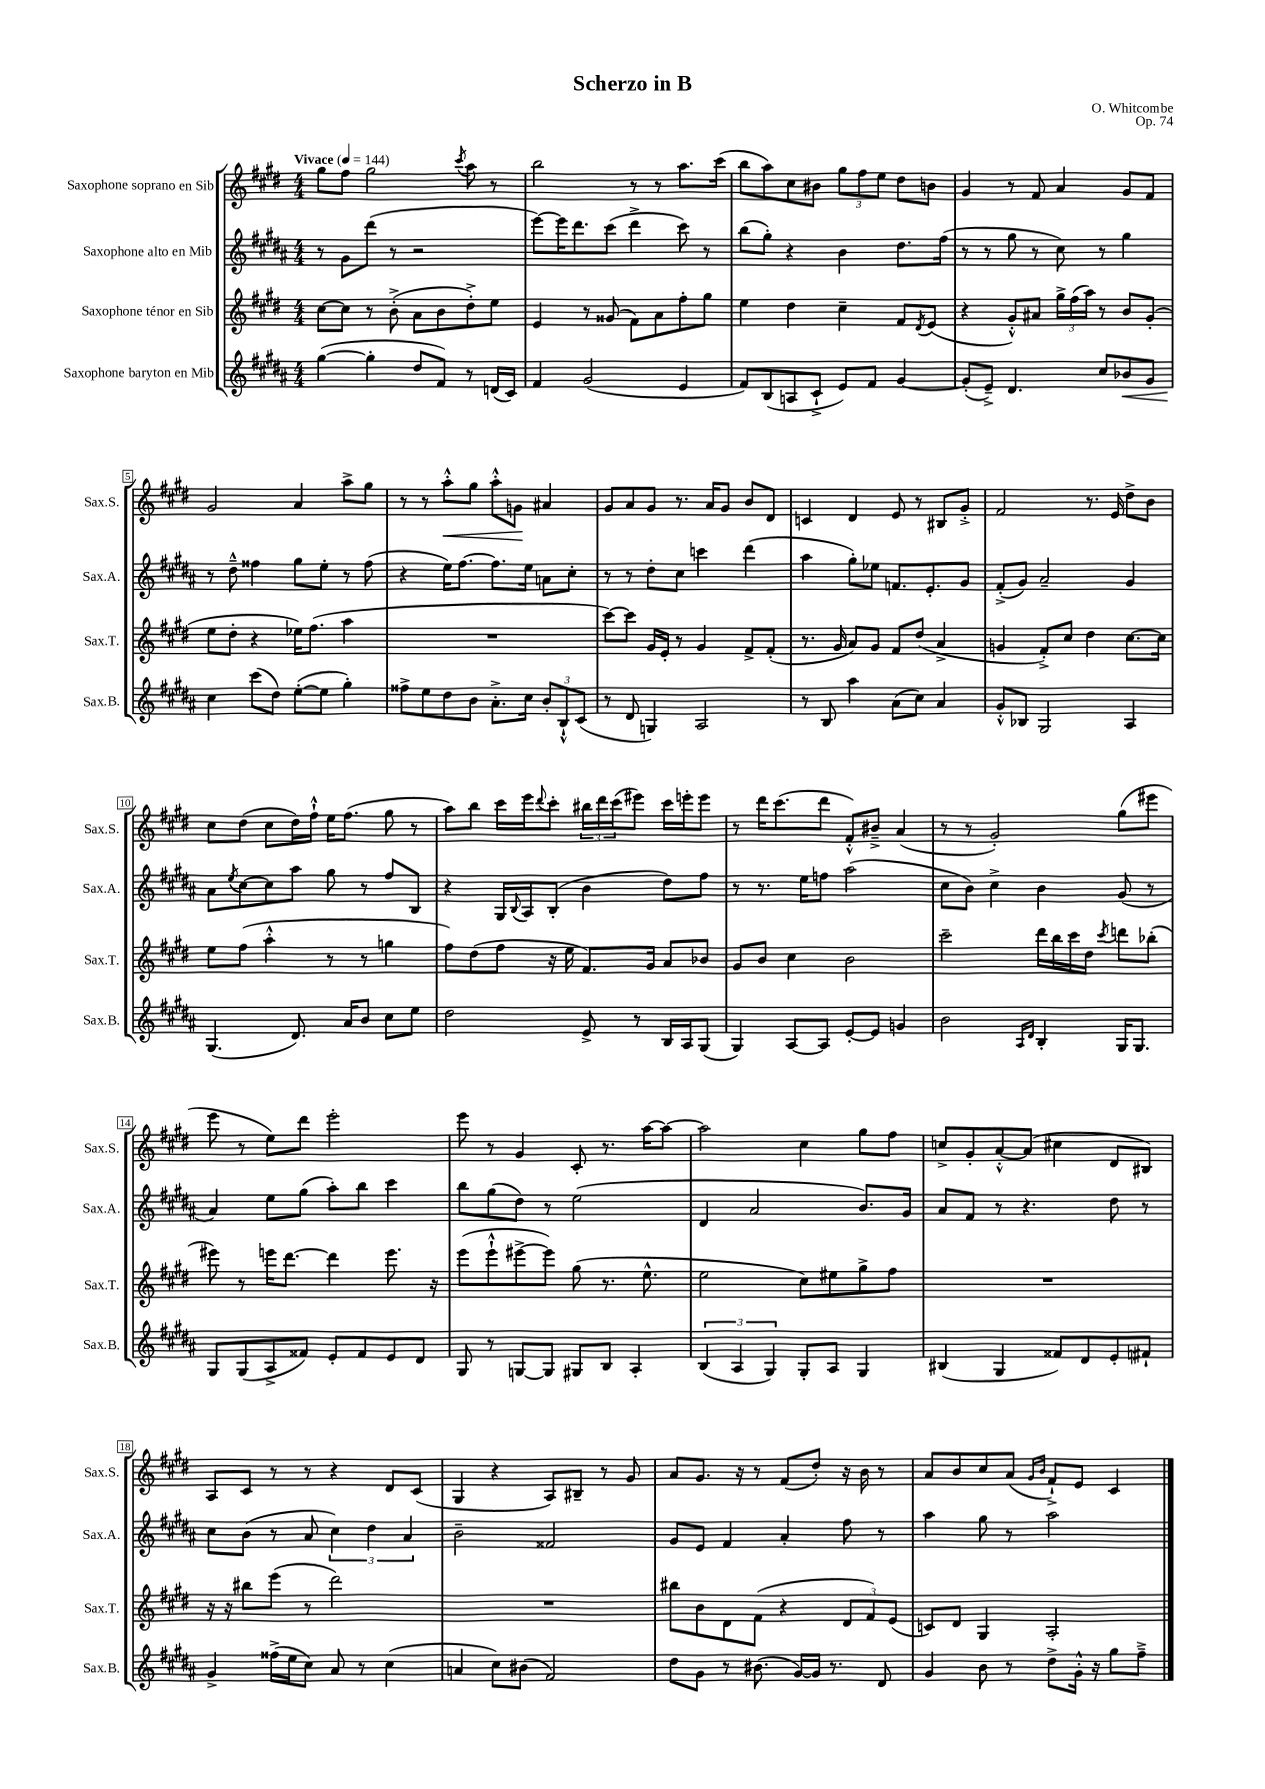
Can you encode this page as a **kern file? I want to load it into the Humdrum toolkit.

**kern	**kern	**kern	**kern
*staff4	*staff3	*staff2	*staff1
*clefG2	*clefG2	*clefG2	*clefG2
*k[f#c#g#d#a#]	*k[f#c#g#d#]	*k[f#c#g#d#a#]	*k[f#c#g#d#]
*M4/4	*M4/4	*M4/4	*M4/4
*MM144	*MM144	*MM144	*MM144
([4gg#\	[8cc#\L	8r	8gg#\L
.	8cc#\]J	8g#\L	8ff#\J
4gg#'\]	8r	(8ddd#\J	2gg#\
.	(8b'^\	8r	.
8dd#/L	8a\L	2r	.
8f#/J)	8b\	.	.
.	.	.	8qccc#/
8r	8dd#'^\)	.	8aa\
(16d/LL	8ee\J	.	8r
16c#/JJ)	.	.	.
=	=	=	=
4f#/	4e/	[8eee\L)	2bb\
.	.	16eee\]K	.
.	.	8.ddd#\	.
(2g#/	8r	.	.
.	(8g##/	(8ccc#\J	.
.	8f#\L)	4ddd#^\	8r
.	8a\	.	8r
4e/	8ff#'\	8ccc#\)	8.aa\L
.	8gg#\J	8r	.
.	.	.	(16ccc#\Jk
=	=	=	=
8f#/L)	4ee\	(8bb\L	8bb\L
(8B/	.	8gg#'\J)	8aa\)
8A/	4dd#\	4r	8cc#\
8c#`^/J	.	.	8b#\J
8e/L)	4cc#~\	4b\	12gg#\L
.	.	.	12ff#\
8f#/J	.	.	.
.	.	.	12ee\J
[4g#/	8f#/L	8.dd#\L	8dd#\L
.	8qd#/	.	.
.	(8e/J	.	8b\J
.	.	(16ff#\Jk	.
=	=	=	=
(8g#'/]L	4r	8r	4g#/
8e~^/J)	.	8r	.
4.d#/	8g#'^^/L)	8gg#\	8r
.	8a#/J	8r	8f#/
.	24gg#^\LL	8cc#\)	4a/
.	(24ff#\	.	.
.	24aa\JJ)	.	.
8cc#/L	8r	8r	.
8b-/	8b/L	4gg#\	8g#/L
8g#/J	(8g#'/J	.	8f#/J
=	=	=	=
4cc#\	8ee\L	8r	2g#/
.	8dd#'\J	8dd#~^^\	.
(8ccc#\L	4r	4ff##\	.
8dd#\J)	.	.	.
([8ee'\L	16ee-\LK)	8gg#\L	4a/
.	(8.ff#\J	.	.
8ee\]J	.	8ee'\J	.
4gg#'\)	4aa\	8r	8aa^\L
.	.	(8ff##\	8gg#\J
=	=	=	=
8ff##^\L	1r	4r	8r
8ee\	.	.	8r
8dd#\	.	16ee\LK)	8aa'^^\L
.	.	[8.ff#\J	.
8b\J	.	.	8gg#\J
8.a#'^\L	.	8.ff#\]L	8aa'^^\L
.	.	.	8g\J
16cc#\Jk	.	16ee\Jk	.
12b'/L	.	8a\L	4a#/
12B`^^/	.	.	.
.	.	8cc#'\J	.
(12c#/J	.	.	.
=	=	=	=
8r	[8ccc#\L)	8r	8g#/L
8d#/	8ccc#\]J	8r	8a/
4G/)	16g#/LL	8dd#'\L	8g#/J
.	16e'/JJ	.	.
.	8r	8cc#\J	8.r
2A#/	4g#/	4ccc\	.
.	.	.	16a/LK
.	.	.	8g#/J
.	8f#^/L	(4ddd#\	8b/L
.	(8f#'/J	.	8d#/J
=	=	=	=
8r	8.r	4aa#\	4c/
8B/	.	.	.
.	16g#/	.	.
4aa#\	8a/L)	8gg#'\L)	4d#/
.	8g#/J	8ee-\J	.
(8a#\L	8f#/L	8.f/L	8e/
8cc#\J)	(8dd#/J	.	8r
.	.	8.e'/	.
4a#/	4a^/	.	8B#/L
.	.	8g#/J	8g#'^/J
=	=	=	=
8g#'^^/L	4g/	(8f#'^/L	2f#/
8B-/J	.	8g#/J)	.
2G#/	8f#'^/L)	2a#~/	.
.	8cc#/J	.	.
.	4dd#\	.	8.r
.	.	.	16e/
4A#/	[8.cc#\L	4g#/	8dd#^\L
.	.	.	8b\J
.	16cc#\]Jk	.	.
=	=	=	=
(4.G#/	8ee\L	8a#\L	8cc#\L
.	.	8qee/	.
.	(8ff#\J	[8cc#\	(8dd#\J
.	4aa'^^\	8cc#\]	8cc#\L
8.d#/)	.	8aa#\J	16dd#\L)
.	.	.	16ff#`^^\JJ
.	8r	8gg#\	16ee\LK
16a#/LK	.	.	(8.ff#\J
8b/J	8r	8r	.
8cc#\L	4gg\	8ff#/L	8gg#\
8ee\J	.	8B/J	8r
=	=	=	=
2dd#\	8ff#\L)	4r	8aa\L)
.	(8dd#\	.	8bb\J
.	8ff#\J	16G#/LL	16ccc#\LL
.	.	8qqB/	.
.	.	16A#/J	16eee\J
.	.	.	8qqddd#/
.	16r	(8B'/J	8ccc#'\J
.	16ee\	.	.
8e^/	8.f#/L)	4b\	24bb#\LL
.	.	.	24ddd#\
.	.	.	(24ccc#\J
8r	.	.	8eee#\J)
.	16g#/Jk	.	.
16B/LL	8a/L	8dd#\L)	16ccc#\LL
16A#/J	.	.	16eee'\J
(8G#/J	8b-/J	8ff#\J	8eee\J
=	=	=	=
4G#/)	8g#/L	8r	8r
.	8b/J	8.r	16ddd#\LK
.	.	.	(8.ccc#\
[8A#/L	4cc#\	.	.
.	.	16ee\LK	.
8A#/]J	.	8ff\J	8ddd#\J
[8e'/L	2b\	(2aa#\	8f#'^^/L)
8e/]J	.	.	8b#~^/J
4g/	.	.	(4a/
=	=	=	=
2b\	2ccc#~\	8cc#\L	8r
.	.	8b\J)	8r
.	.	4cc#^\	2g#'/)
16qqA#/LL	.	.	.
16qqd#/JJ	.	.	.
4B'/	16ddd#\LL	4b\	.
.	16bb\	.	.
.	16ccc#\	.	.
.	16dd#\JJ	.	.
.	8qccc#/	.	.
16G#/LK	8ddd\L	(8g#/	(8gg#\L
8.G#/J	.	.	.
.	(8bb-'\J	8r	8eee#\J
=	=	=	=
8G#/L	8eee#\)	4a#/)	8eee\
(8G#/	8r	.	8r
8A#^/	16eee\LK	8ee\L	8ee\L)
.	[8.ddd#\J	.	.
8f##/J)	.	(8gg#\J	8ddd#\J
8e'/L	4ddd#\]	8aa#'\L)	2eee'\
8f##/	.	8bb\J	.
8e/	8.eee\	4ccc#\	.
8d#/J	.	.	.
.	16r	.	.
=	=	=	=
8G#/	(8eee\L	8bb\L	8eee\
8r	8eee`^^\	(8gg#\	8r
[8G/L	[8eee#^\	8dd#\J)	4g#/
8G/]J	8eee#\]J)	8r	.
8G#/L	(8gg#\	(2ee\	8c#'/
8B/J	8.r	.	8.r
4A#'/	.	.	.
.	8.ee^^\	.	[16aa\LK
.	.	.	8aa\_J
=	=	=	=
(6B/	2ee\	4d#/	2aa\]
6A#/	.	.	.
.	.	2a#/	.
6G#/)	.	.	.
8G#'/L	8cc#\L)	.	4cc#\
8A#/J	8ee#\	.	.
4G#/	8gg#^\	8.b/L)	8gg#\L
.	8ff#\J	.	8ff#\J
.	.	16g#/Jk	.
=	=	=	=
(4B#/	1r	8a#/L	8cc^/L
.	.	8f#/J	8g#'/
4G#/	.	8r	[8a'^^/
.	.	4.r	(8a/]J
8f##/L)	.	.	4cc#\
8d#/	.	.	.
8e'/	.	8dd#\	8d#/L
8f#`/J	.	8r	8B#/J)
=	=	=	=
4g#^/	16r	8cc#\L	8A/L
.	16r	.	.
.	8bb#\L	(8b\J	8c#/J
(16ff##^\LL	(8eee\J	8r	8r
16ee\J	.	.	.
8cc#\J)	8r	8a#/	8r
8a#/	2ddd#\)	6cc#\)	4r
8r	.	.	.
.	.	6dd#\	.
(4cc#\	.	.	8d#/L
.	.	6a#/	.
.	.	.	(8c#/J
=	=	=	=
4a/	1r	2b~\	4G#/
8cc#\L)	.	.	4r
(8b#\J	.	.	.
2f#/)	.	2f##/	8A/L)
.	.	.	8B#~/J
.	.	.	8r
.	.	.	8g#/
=	=	=	=
8dd#\L	8bb#\L	8g#/L	8a/L
8g#\J	8b\	8e/J	8.g#/J
8r	8d#\	4f#/	.
.	.	.	16r
(8.b#\	(8f#\J	.	8r
.	4r	4a#'/	(8f#/L
[16g#/LL)	.	.	.
16g#/]JJ	.	.	8dd#'/J)
8.r	.	.	.
.	12d#/L	8ff#\	16r
.	.	.	16b\
.	12f#/)	.	.
8d#/	.	8r	8r
.	(12e/J	.	.
=	=	=	=
4g#/	8c/L)	4aa#\	8a/L
.	8d#/J	.	8b/
8b\	4G#/	8gg#\	8cc#/
8r	.	8r	(8a/J
.	.	.	16qqg#/LL
.	.	.	16qqb/JJ
8dd#^\L	2A'/	2aa#\	8f#`^/L)
16g#'^^\Jk	.	.	8e/J
16r	.	.	.
8gg#\L	.	.	4c#/
8ff#~^\J	.	.	.
==	==	==	==
*-	*-	*-	*-
